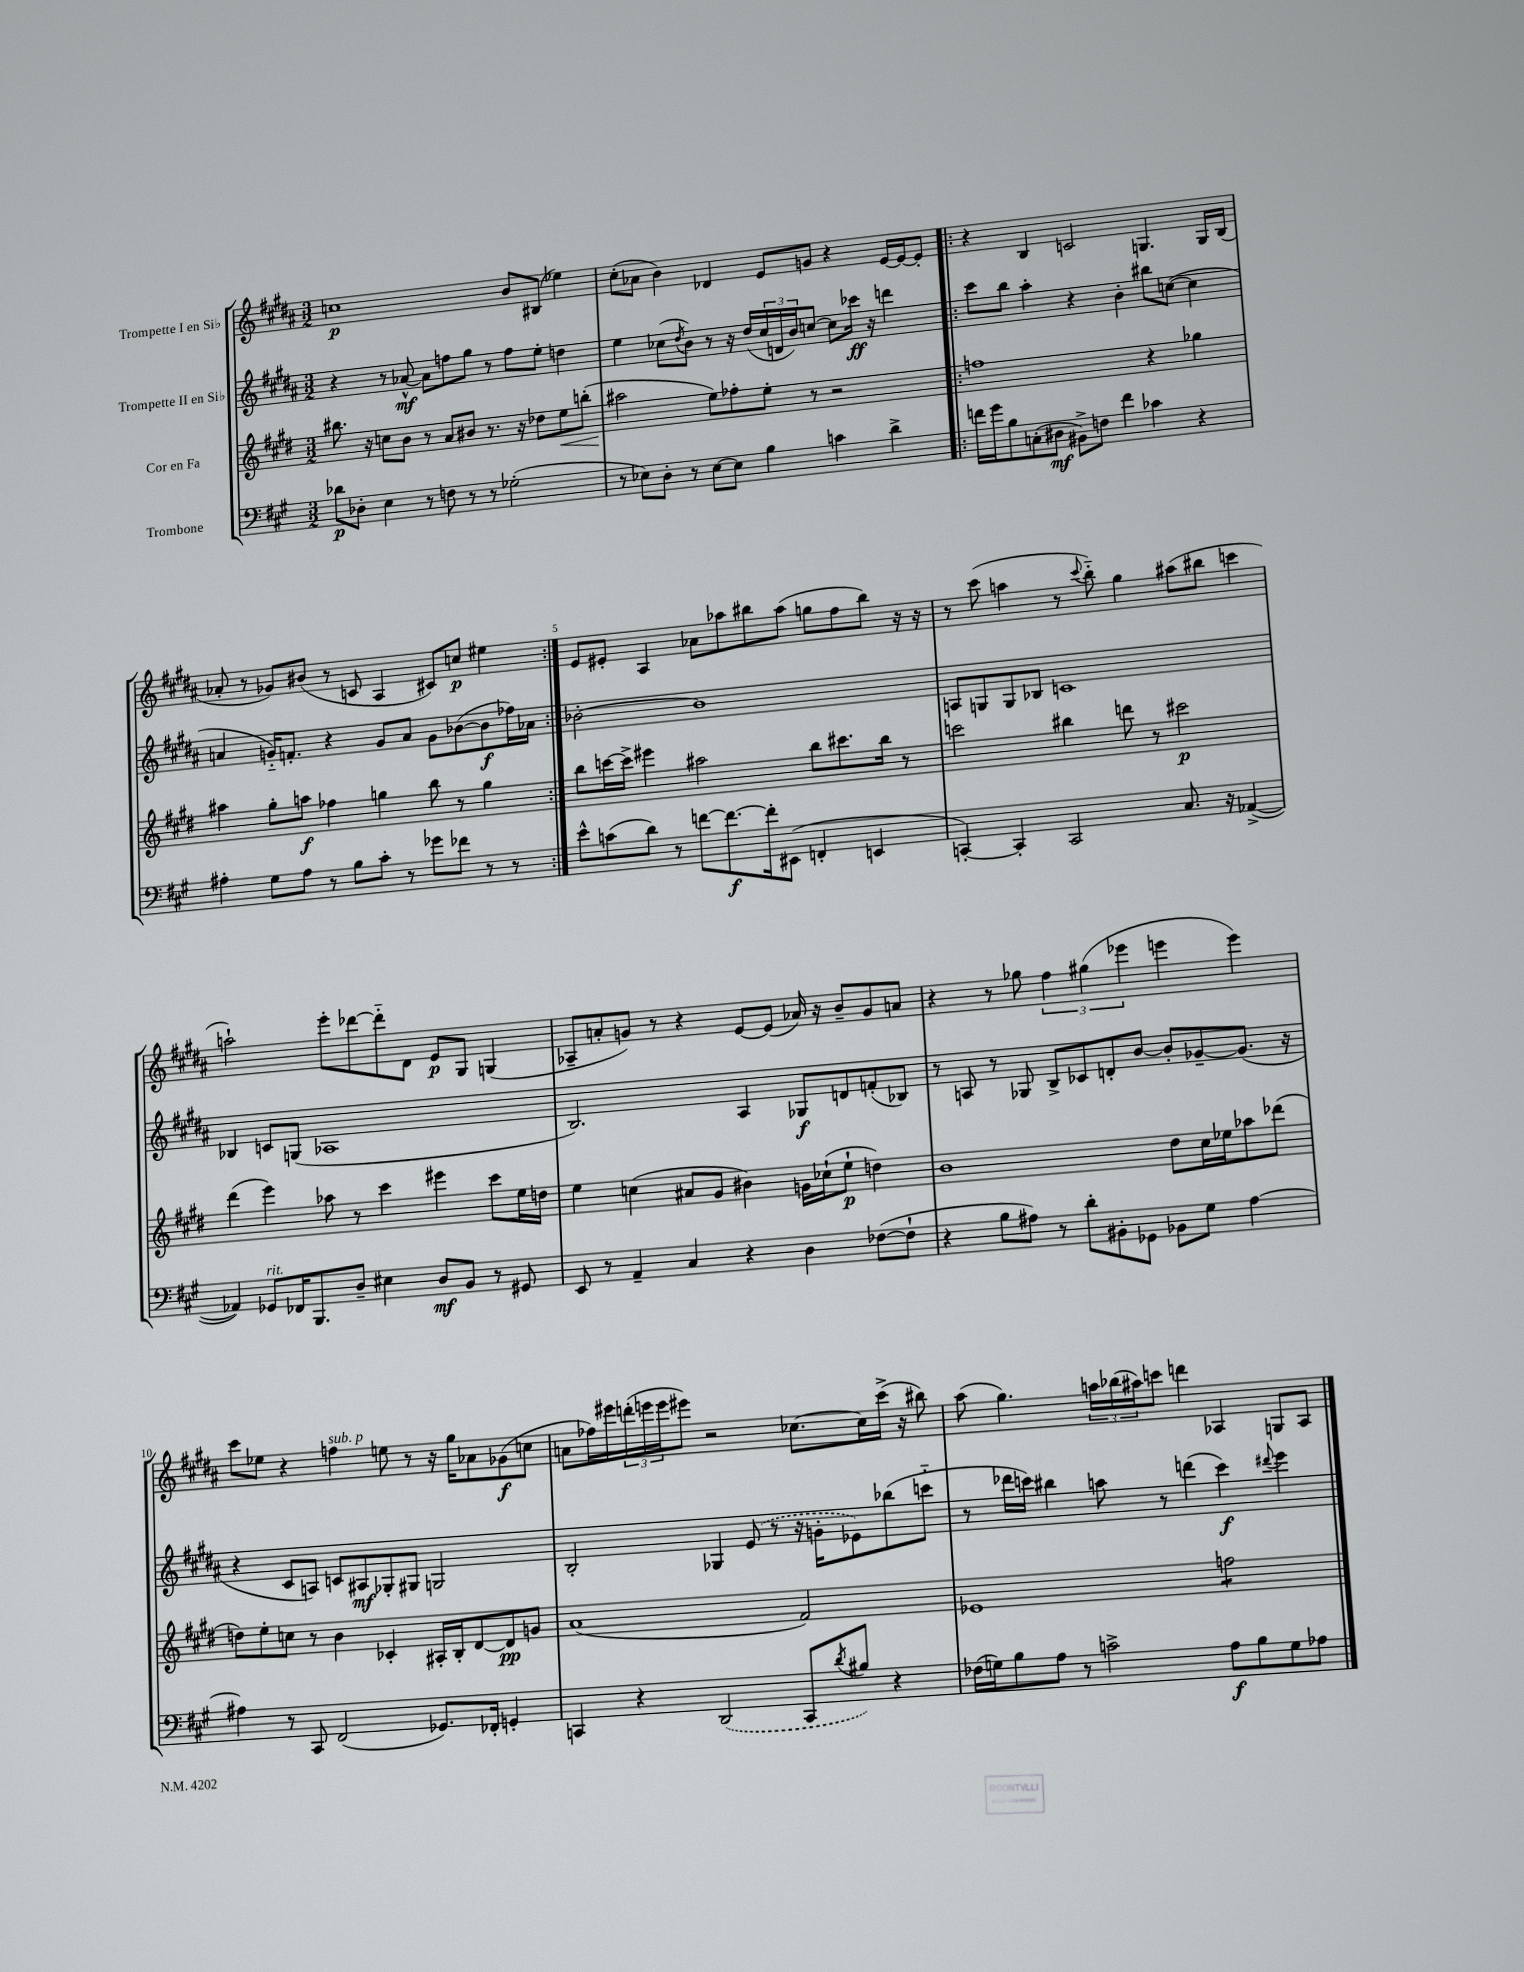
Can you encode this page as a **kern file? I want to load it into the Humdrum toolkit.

**kern	**dynam	**kern	**dynam	**kern	**dynam	**kern	**dynam
*part4	*part4	*part3	*part3	*part2	*part2	*part1	*part1
*staff4	*staff4	*staff3	*staff3	*staff2	*staff2	*staff1	*staff1
*I"Trombone	*	*I"Cor en Fa	*	*I"Trompette II en Si♭	*	*I"Trompette I en Si♭	*
*clefF4	*	*clefG2	*	*clefG2	*	*clefG2	*
*k[f#c#g#]	*	*k[f#c#g#d#]	*	*k[f#c#g#d#a#]	*	*k[f#c#g#d#a#]	*
*M3/2	*	*M3/2	*	*M3/2	*	*M3/2	*
=1	=1	=1	=1	=1	=1	=1	=1
8d-X\L	p	8.bb#X\	.	4r	.	1ccn	p
8D-X'\J	.	.	.	.	.	.	.
.	.	16r	.	.	.	.	.
4E\	.	8ccn\L	.	8r	.	.	.
.	.	8b\J	.	[8a-X^^/	mf	.	.
8r	.	8r	.	8a-\L]	.	.	.
8Fn\	.	8a/L	.	8ffn\	.	.	.
8r	.	8b#X/J	.	8gg#\J	.	.	.
8r	.	8.r	.	8r	.	.	.
(2G-X'\	.	.	.	8ff\L	.	8b/L	.
.	.	16r	.	.	.	.	.
.	.	8dd-X\L	.	8ee'\J	.	(8B#X/J	.
!	!	!	!LO:HP:b	!	!	!	!
.	.	8ee\	<	4ddn\	.	4ee-X\)	.
.	.	(8bbn'\J	.	.	.	.	.
=2	=2	=2	=2	=2	=2	=2	=2
8r	.	2aa#X\	.	4ee\	.	(8cc#'\L	.
8E-X\L)	.	.	.	.	.	8a-X\J	.
8D'\J	.	.	.	(8cc-X\L	.	4b\)	.
.	.	.	.	8qdd#/	.	.	.
8r	.	.	.	8b\J)	.	.	.
[8E-\L	.	8ee\L)	[	8r	.	4d-X/	.
8E-\J]	.	8ff-X'\	.	16r	.	.	.
.	.	.	.	(16dd#/LL	.	.	.
4B\	.	8ee'\J	.	24cc-/	.	8e/L	.
.	.	.	.	24dn/	.	.	.
.	.	.	.	24b/J)	.	.	.
.	.	8r	.	[8ccn/J	.	8gn/J	.
4cn\	.	2r	.	8cc\L]	.	4r	.
.	.	.	.	16ccc-X\Jk	ff	.	.
.	.	.	.	16r	.	.	.
4d^\	.	.	.	4dddn\	.	[16e/LL	.
.	.	.	.	.	.	16e/J_	.
.	.	.	.	.	.	8e'/J]	.
=3!|:	=3!|:	=3!|:	=3!|:	=3!|:	=3!|:	=3!|:	=3!|:
16fn\LL	.	1ffn	.	8ccc#\L	.	4r	.
16g#\J	.	.	.	.	.	.	.
8B\	.	.	.	8bb\J	.	.	.
(8Cn'\	.	.	.	4aa#'\	.	4B/	.
8D#X\J	mf	.	.	.	.	.	.
8BB#X^\L)	.	.	.	4r	.	2cn/	.
8Fn\J	.	.	.	.	.	.	.
4f\	.	.	.	4b'\	.	.	.
4c-X\	.	4r	.	8bb#X\L	.	4.Gn/	.
.	.	.	.	([8ccn\J	.	.	.
4r	.	4gg-X\	.	4cc\]	.	.	.
.	.	.	.	.	.	16G/LL	.
.	.	.	.	.	.	(16B/JJ	.
!!LO:LB:g=z
=4	=4	=4	=4	=4	=4	=4	=4
4A#X'\	.	4aa#X\	.	4an/	.	8a-X'/	.
.	.	.	.	.	.	8r	.
8G#\L	.	8gg#'\L	.	16gn/KL)	.	8g-X/L)	.
.	.	.	.	8.fn'/J	.	.	.
8A#\J	.	8aan\J	f	.	.	(8b#X/J	.
8r	.	4ff-X\	.	4r	.	8r	.
8B\L	.	.	.	.	.	8cn/	.
8c#'\J	.	4ggn\	.	8g/L	.	4A#/	.
8r	.	.	.	8a/J	.	.	.
8g-X\L	.	8bb\	.	8g\L	.	8c#X/L)	.
8f-X\J	.	8r	.	([8b-X\	.	8ccn/J	p
8r	.	4gg\	.	8b-\]	f	4ee#X\	.
8r	.	.	.	16ff-X\L)	.	.	.
.	.	.	.	16a-X\JJ	.	.	.
=5:|!	=5:|!	=5:|!	=5:|!	=5:|!	=5:|!	=5:|!	=5:|!
8e^^\L	.	8bb\L	.	[2b-X'\	.	8e/L	.
(8cn\	.	[16cccn\L	.	.	.	8e#X'/J	.
.	.	16ccc^\JJ]	.	.	.	.	.
8d\J)	.	4eee#X\	.	.	.	4A#/	.
8r	.	.	.	.	.	.	.
[8fn\L	.	2aa#X\	.	1b-]	.	8a-X\L	.
8.f\_	f	.	.	.	.	8aa-X\	.
.	.	.	.	.	.	8bb#X\	.
16f'\k]	.	.	.	.	.	.	.
(8EE#X\J	.	.	.	.	.	(8aa-\J	.
4FFn'/	.	8bb\L	.	.	.	8ggn\L	.
.	.	8.ccc#X\	.	.	.	8ff#\	.
4EEn/	.	.	.	.	.	8bb#\J)	.
.	.	16bb\Jk	.	.	.	.	.
.	.	8r	.	.	.	16r	.
.	.	.	.	.	.	16r	.
=6	=6	=6	=6	=6	=6	=6	=6
[4CCn'/)	.	2cccn\	.	8An/L	.	8r	.
.	.	.	.	8Gn/	.	(8ccc#\	.
4CC'/]	.	.	.	8G/	.	4aan\	.
.	.	.	.	8B-X/J	.	.	.
2CC/	.	4bb#X\	.	1cn	.	8r	.
.	.	.	.	.	.	8qqccc#/	.
.	.	.	.	.	.	8bb\)	.
.	.	8dddn\	.	.	.	4gg#\	.
.	.	8r	.	.	.	.	.
8.C#/	.	2ccc#X\	p	.	.	(8aa#X\L	.
.	.	.	.	.	.	8bb#X\J	.
16r	.	.	.	.	.	.	.
([4AA-X^/	.	.	.	.	.	4cccn\	.
!!LO:LB:g=z
=7	=7	=7	=7	=7	=7	=7	=7
4AA-X/])	.	(4ddd#\	.	4B-X/	.	2aan`\)	.
!LO:TX:a:i:t=rit.	!	!	!	!	!	!	!
8GG-X/L	.	4eee\)	.	8cn/L	.	.	.
16FF-X/K	.	.	.	(8Gn/J	.	.	.
8.BBB/	.	.	.	.	.	.	.
.	.	8aa-X\	.	1A-X	.	8eee'\L	.
8D~/J	.	8r	.	.	.	[8ddd-X\	.
4E#X\	.	4ccc#\	.	.	.	8ddd-\]	.
.	.	.	.	.	.	8d#\J	.
8D/L	mf	4eee#X\	.	.	.	8e/L	p
8BB/J	.	.	.	.	.	8G#/J	.
8r	.	8ccc#\L	.	.	.	(4Gn/	.
8GG#X/	.	16ee\L	.	.	.	.	.
.	.	16ddn\JJ	.	.	.	.	.
=8	=8	=8	=8	=8	=8	=8	=8
8EE/	.	4ee\	.	2.B/)	.	8A-X~/L	.
8r	.	.	.	.	.	8an'/	.
4AA~/	.	(4ccn\	.	.	.	8gn/J)	.
.	.	.	.	.	.	8r	.
4C#/	.	8a#X/L	.	.	.	4r	.
.	.	8g#/J	.	.	.	.	.
4r	.	4b#X\)	.	4A#/	.	[8e/L	.
.	.	.	.	.	.	(8e/J]	.
4D\	.	16gn\LL	.	8G-X/L	f	16a-X/)	.
.	.	(16cc-X`\J	.	.	.	16r	.
.	.	8ee`\J	p	8dn/	.	8b~/L	.
([8F-X\L	.	4ddn\)	.	(8fn'/	.	8g/	.
8F-`\J]	.	.	.	8B-X/J)	.	8an/J	.
=9	=9	=9	=9	=9	=9	=9	=9
4r	.	1b	.	8r	.	4r	.
.	.	.	.	8An/	.	.	.
8B\L	.	.	.	8r	.	8r	.
8A#X\J)	.	.	.	8G-X/	.	8gg-X\	.
8r	.	.	.	8B^/L	.	6ff#\	.
8d'\L	.	.	.	8c-X/	.	.	.
.	.	.	.	.	.	(6gg#X\	.
8BB#X'\	.	.	.	8dn'/	.	.	.
.	.	.	.	.	.	6eee-X\	.
8GG-X\J	.	.	.	[8b/J	.	.	.
8BB-X\L	.	8dd#\L	.	8b'/L]	.	4eeen\	.
8G#\J	.	16cc#\L	.	[8g-X~/	.	.	.
.	.	16ee-X\J	.	.	.	.	.
[4A#\	.	8aa-X\	.	(8.g-/J]	.	4eee\)	.
.	.	(8ddd-X\J	.	.	.	.	.
.	.	.	.	16r	.	.	.
!!LO:LB:g=z
=10	=10	=10	=10	=10	=10	=10	=10
4A#X\]	.	8ddn\L)	.	4r	.	8ccc#\L	.
.	.	8ee'\	.	.	.	8ee-X\J	.
8r	.	8ccn\J	.	8c#/L	.	4r	.
8CC#/	.	8r	.	8An/J)	.	.	.
!	!	!	!	!	!	!LO:TX:a:i:t=sub. p	!
(2FF#/	.	4b\	.	8cn/L	.	4ffn\	.
.	.	.	.	8A#X/	mf	.	.
.	.	4c-X'/	.	8G-X'/	.	8een\	.
.	.	.	.	8G#X/J	.	8r	.
8.GG-X/L)	.	16A#X'/LL	.	2Gn/	.	16r	.
.	.	16B'/J	.	.	.	16gg#\KL	.
.	.	[8d#/	.	.	.	8a-X\	.
16FF-X'/Jk	.	.	.	.	.	.	.
4GGn'/	.	8d#/]	pp	.	.	(8g-X\	f
.	.	8gn/J	.	.	.	8ccn\J	.
=11	=11	=11	=11	=11	=11	=11	=11
4CCn/	.	(1a	.	2B'/	.	8an\L	.
.	.	.	.	.	.	16ff-X\L)	.
.	.	.	.	.	.	16eee#X\	.
4r	.	.	.	.	.	(24dddn'\	.
.	.	.	.	.	.	24eeen\	.
.	.	.	.	.	.	24eee\J	.
.	.	.	.	.	.	8eee#X\J)	.
(2DD/	.	.	.	4G-X/	.	2r	.
.	.	.	.	(8e/	.	.	.
.	.	.	.	8r	.	.	.
8CC/L	.	2f#/)	.	16r	.	[8.cc-X\L	.
.	.	.	.	16gn'\KL	.	.	.
8qd/	.	.	.	.	.	.	.
8B#X/J)	.	.	.	8e-X\)	.	.	.
.	.	.	.	.	.	16cc-\L]	.
4r	.	.	.	(8bb-X\	.	(16ccc#^\JJ	.
.	.	.	.	.	.	16r	.
.	.	.	.	8cccn\J	.	8bb#X\)	.
=12	=12	=12	=12	=12	=12	=12	=12
(16F-X\LL	.	1e-X	.	8r	.	(8aa#\	.
16Gn\J)	.	.	.	.	.	.	.
8B\	.	.	.	16ddd-X\LL	.	4.gg#\)	.
.	.	.	.	16cccn\JJ)	.	.	.
8A\J	.	.	.	4bb#X\	.	.	.
8r	.	.	.	.	.	.	.
2cn^\	.	.	.	8aan\	.	24aan\LL	.
.	.	.	.	.	.	(24bb-X\	.
.	.	.	.	.	.	24aa#X\J)	.
.	.	.	.	8r	.	8cccn\J	.
.	.	.	.	(4dddn\	.	4dddn\	.
*	*	*tremolo	*	*	*	*	*
8A\L	f	8ffn\L	.	4ccc\)	f	4A-X/	.
8B\	.	8ffn\	.	.	.	.	.
.	.	.	.	8qqddd#X/	.	.	.
8G\	.	8ffn\	.	4eee\	.	8Gn/L	.
8A-X\J	.	8ffn\J	.	.	.	8A-/J	.
*	*	*Xtremolo	*	*	*	*	*
==	==	==	==	==	==	==	==
*-	*-	*-	*-	*-	*-	*-	*-
